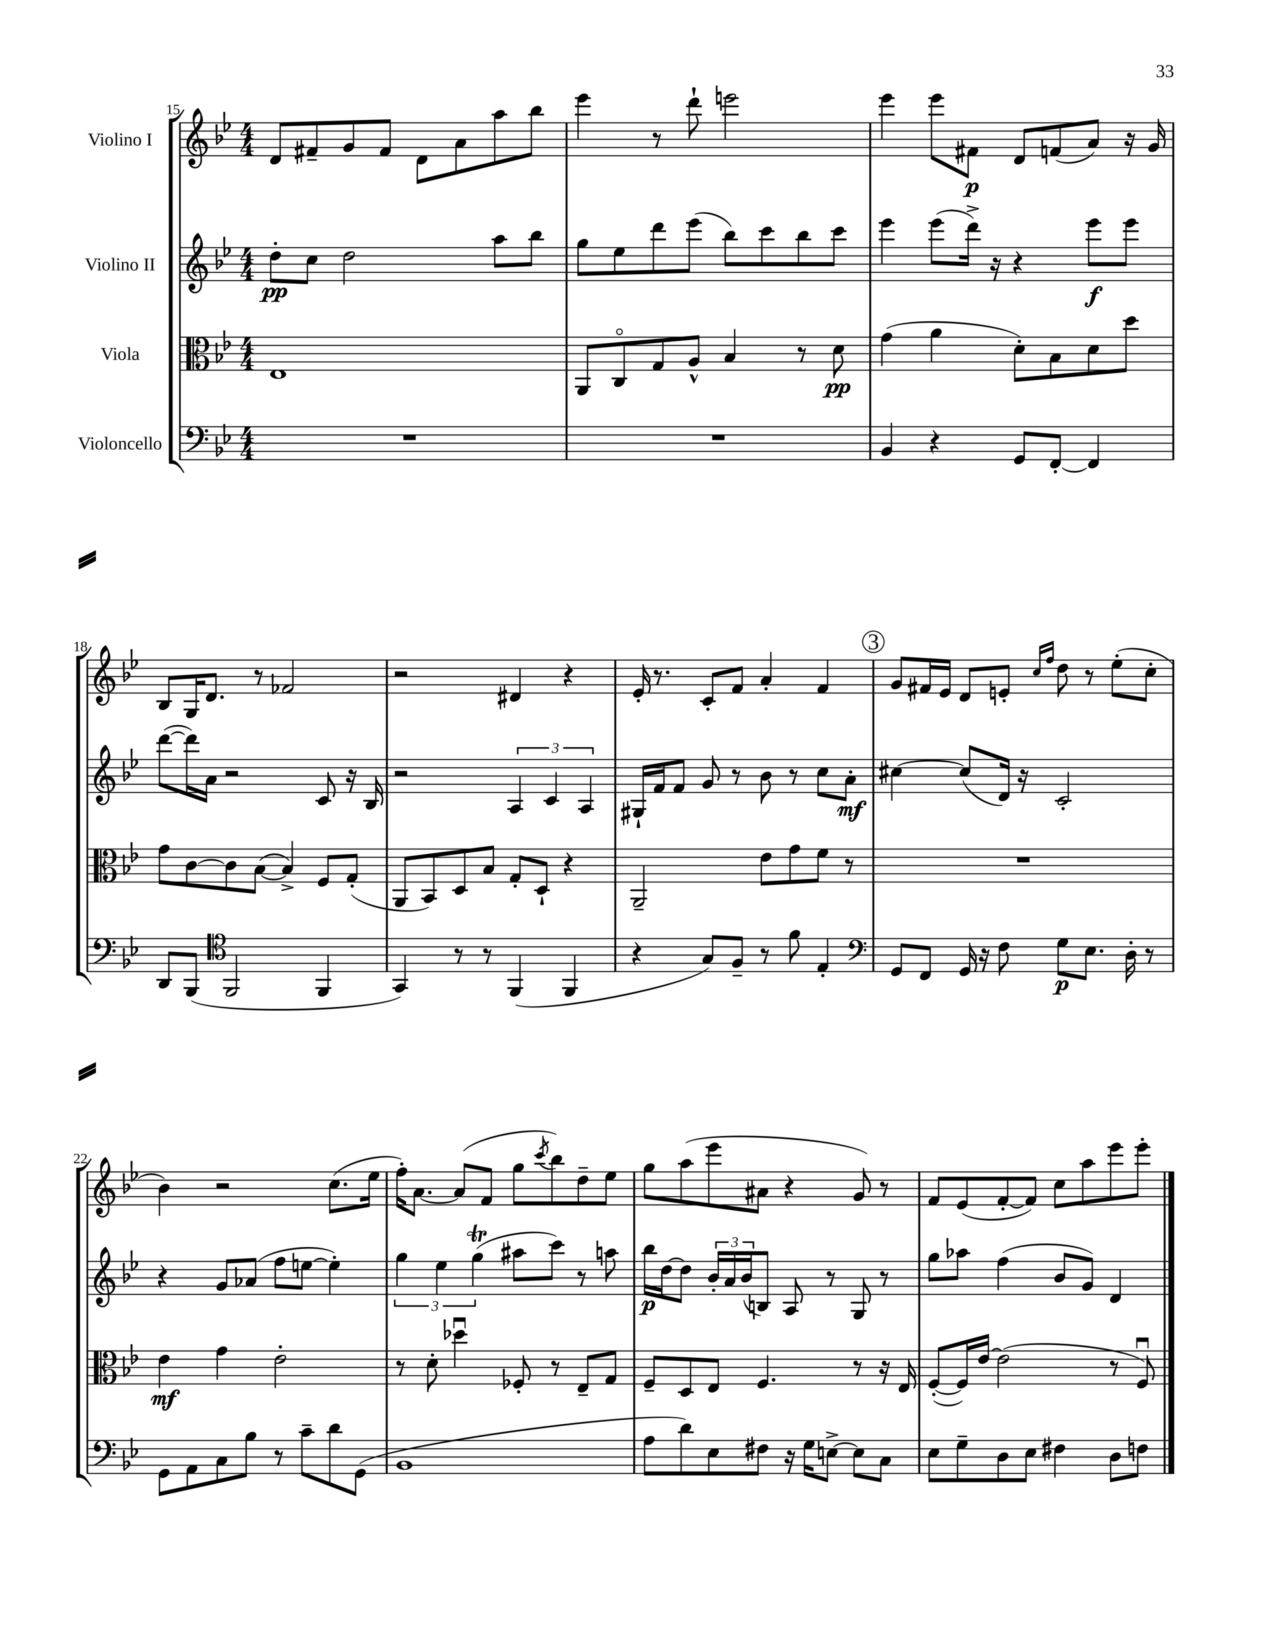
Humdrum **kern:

**kern	**kern	**kern	**kern
*staff4	*staff3	*staff2	*staff1
*clefF4	*clefC3	*clefG2	*clefG2
*k[b-e-]	*k[b-e-]	*k[b-e-]	*k[b-e-]
*M4/4	*M4/4	*M4/4	*M4/4
1r	1E-	8dd'	8d
.	.	8cc	8f#~
.	.	2dd	8g
.	.	.	8f#
.	.	.	8d
.	.	.	8a
.	.	8aa	8aa
.	.	8bb-	8bb-
=	=	=	=
1r	8AA	8gg	4eee-
.	8Co	8ee-	.
.	8G	8ddd	8r
.	8A^^	(8eee-	8ddd`
.	4B-	8bb-)	2eee
.	.	8ccc	.
.	8r	8bb-	.
.	8d	8ccc	.
=	=	=	=
4BB-	(4g	4eee-	4eee-
4r	4a	(8eee-	8eee-
.	.	16ddd^)	8f#
.	.	16r	.
8GG	8d')	4r	8d
[8FF'	8B-	.	(8f
4FF]	8d	8eee-	8a)
.	8dd	8eee-	16r
.	.	.	16g
=	=	=	=
8DD	8g	([8ddd	8B-
(8BBB-	[8c	16ddd])	16G
.	.	16a	8.d
*clefC4	*	*	*
2FF	8c]	2r	.
.	([8B-	.	8r
.	4B-^])	.	2f-
4FF	8F	8c	.
.	(8G'	16r	.
.	.	16B-	.
=	=	=	=
4GG)	8AA	2r	2r
.	8BB-)	.	.
8r	8D	.	.
8r	8B-	.	.
(4FF	8G'	6A	4d#
.	8D`	.	.
.	.	6c	.
4FF	4r	.	4r
.	.	6A	.
=	=	=	=
4r	2AA~	16G#`	16e-'
.	.	16f	8.r
.	.	8f	.
8G)	.	8g	8c'
8F~	.	8r	8f
8r	8e-	8b-	4a'
8f	8g	8r	.
4E-'	8f	8cc	4f
.	8r	8a'	.
=	=	=	=
*clefF4	*	*	*
8GG	1r	[4cc#	8g
8FF	.	.	16f#
.	.	.	16e-
16GG	.	(8cc#]	8d
16r	.	.	.
8F	.	16d)	8e'
.	.	16r	.
.	.	.	16qqcc
.	.	.	16qqff
8G	.	2c'	8dd
8.E-	.	.	8r
.	.	.	(8ee-'
16D'	.	.	.
8r	.	.	8cc'
=	=	=	=
8GG	4e-	4r	4b-)
8AA	.	.	.
8C	4g	8g	2r
8B-	.	(8a-	.
8r	2e-'	8ff	.
8c~	.	[8ee	.
8d	.	4ee'])	(8.cc
(8GG	.	.	.
.	.	.	16ee-
=	=	=	=
1BB-	8r	6gg	16ff')
.	.	.	[8.a
.	8d'	.	.
.	.	6ee-	.
.	4dd-u	.	(8a]
.	.	(6gg	.
.	.	.	8f
.	8F-'	8aa#	8gg
.	.	.	8qccc
.	8r	8ccc)	8bb-)
.	8E-~	8r	8dd~
.	8G	8aa	8ee-
=	=	=	=
8A	8F~	16bb-	8gg
.	.	[16dd	.
8d)	8D	8dd]	(8aa
8E-	8E-	24b-'	8eee-
.	.	24a	.
.	.	(24b-	.
8F#	4.F	8B)	8a#
16r	.	8A	4r
16G	.	.	.
[8E^	.	8r	.
8E]	8r	8G	8g)
8C	16r	8r	8r
.	16E-	.	.
=	=	=	=
8E-	([8F'	8gg	8f
8G~	16F])	8aa-	(8e-
.	[16e-	.	.
8D	(2e-]	(4ff	[8f'
8E-	.	.	8f])
4F#	.	8b-	8cc
.	.	8g)	8aa
8D	8r	4d	8eee-
8F	8Fu)	.	8eee-'
==	==	==	==
*-	*-	*-	*-
